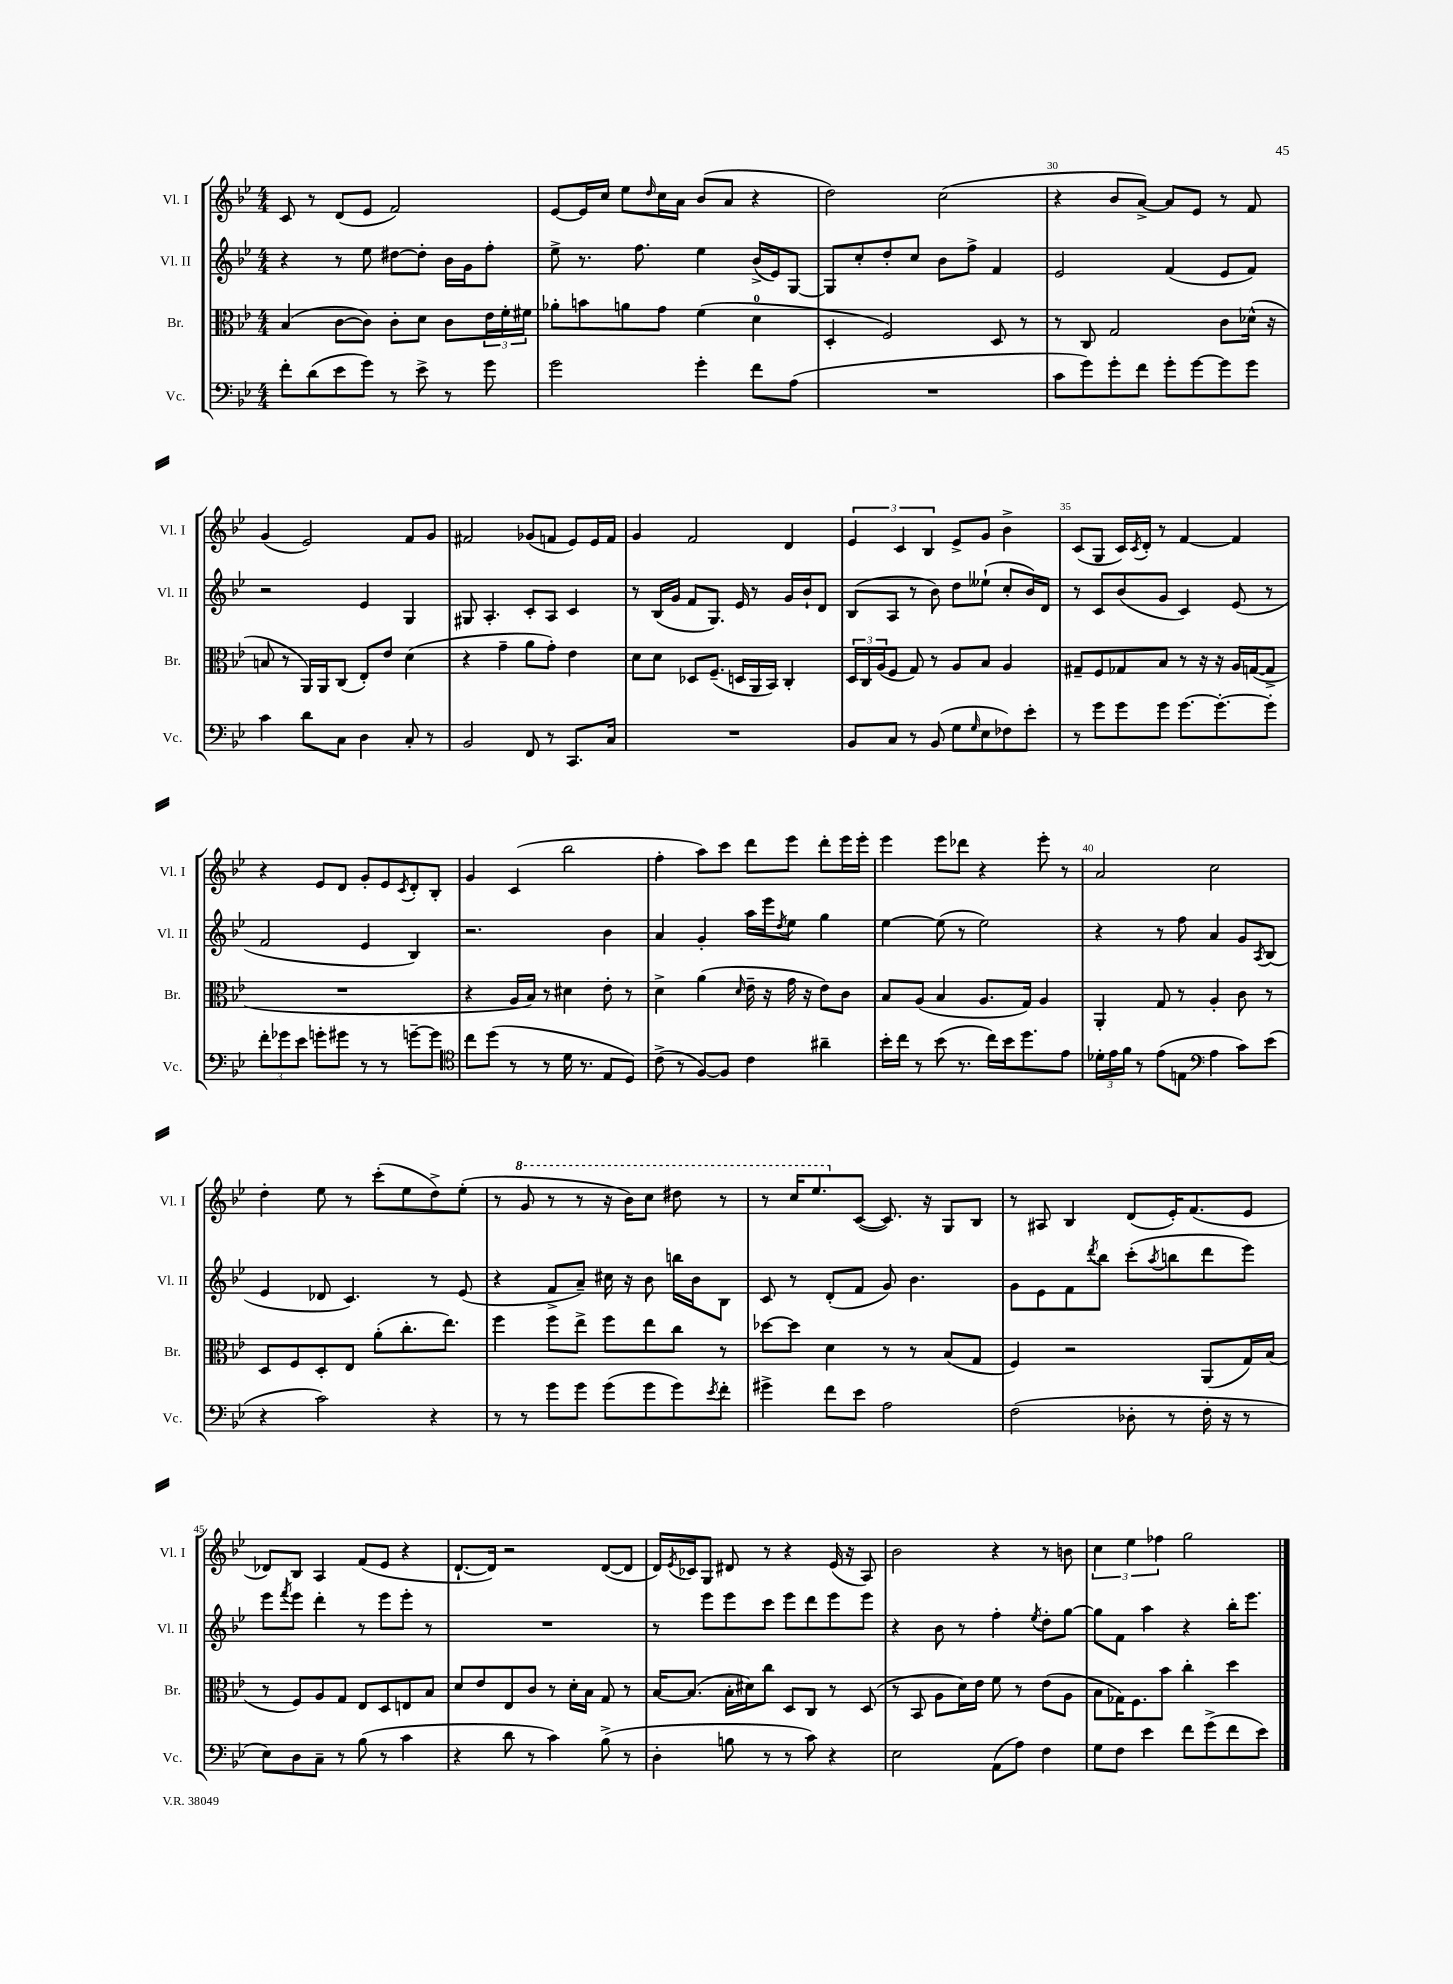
<<
\new StaffGroup <<
\new Staff = "s0" \with { instrumentName = "Vl. I" shortInstrumentName = "Vl. I" } {
    \clef treble \key bes \major \numericTimeSignature \time 4/4
    c'8 r8 d'8( ees'8 f'2) |
    ees'8~ ees'16 c''16 ees''8 \grace { d''16 } c''16 a'16 bes'8( a'8 r4 |
    d''2) c''2( |
    r4 bes'8 a'8~->) a'8 ees'8 r8 f'8 |
    g'4( ees'2) f'8 g'8 |
    fis'2 ges'8( f'8 ees'8) ees'16 f'16 |
    g'4 f'2 d'4 |
    \tuplet 3/2 { ees'4 c'4 bes4 } ees'8-> g'8 bes'4-> |
    c'8( g8 c'16) \acciaccatura { c'8 } d'16-. r8 f'4~ f'4 |
    r4 ees'8 d'8 g'8-. ees'8 \acciaccatura { c'8 } d'8-. bes8-. |
    g'4 c'4( bes''2 |
    f''4-. a''8) c'''8 d'''8 ees'''8 d'''8-. ees'''16 ees'''16-. |
    ees'''4 ees'''8 des'''8 r4 ees'''8-. r8 |
    a'2 c''2 |
    d''4-. ees''8 r8 c'''8-.( ees''8 d''8->) ees''8-.( |
    r8 \ottava #1 g''8 r8 r8 r16 bes''16) c'''8 dis'''8 r8 |
    r8 c'''16 ees'''8. \ottava #0 c'8~( c'8.) r16 g8 bes8 |
    r8 ais8 bes4 d'8( ees'16-.) f'8.( ees'8 |
    des'8) bes8 a4 f'8( ees'8 r4 |
    d'8.~-! d'16) r2 d'8~( d'8 |
    d'16) \acciaccatura { ees'8 } ces'16 g8 dis'8 r8 r4 ees'16( r16 a8) |
    bes'2 r4 r8 b'8 |
    \tuplet 3/2 { c''4 ees''4 fes''4 } g''2 \bar "|." |
}
\new Staff = "s1" \with { instrumentName = "Vl. II" shortInstrumentName = "Vl. II" } {
    \clef treble \key bes \major \numericTimeSignature \time 4/4
    r4 r8 ees''8 dis''8~ dis''8-. bes'16 g'16 f''8-. |
    ees''8-> r8. f''8. ees''4 bes'16->( ees'16) g8~ |
    g8 c''8-. d''8-. c''8 bes'8 f''8-> f'4 |
    ees'2 f'4( ees'8 f'8) |
    r2 ees'4 g4 |
    gis8 a4.-. c'8-. a8 c'4 |
    r8 bes16( g'16 f'8 g8.) ees'16 r8 g'16 bes'16-! d'8 |
    bes8( a8 r8 bes'8) d''8 eeses''8-!( c''8-. bes'16) d'16 |
    r8 c'8 bes'8( g'8 c'4) ees'8( r8 |
    f'2 ees'4 bes4) |
    r2. bes'4 |
    a'4 g'4-. a''16 ees'''16 \acciaccatura { d''8 } ees''8 g''4 |
    ees''4~ ees''8( r8 ees''2) |
    r4 r8 f''8 a'4 g'8 \acciaccatura { a8 } bes8( |
    ees'4 des'8 c'4.) r8 ees'8( |
    r4 f'8-> a'8--) cis''16 r16 bes'8 b''16 bes'16 bes8 |
    c'8 r8 d'8-.( f'8 g'8) bes'4. |
    g'8 ees'8 f'8 \acciaccatura { d'''8 } bes''8 c'''8-.( \acciaccatura { a''8 } b''8 d'''8 ees'''8) |
    ees'''8 \acciaccatura { f'''8 } ees'''8 d'''4-. r8 ees'''8 ees'''8-. r8 |
    R1 |
    r8 ees'''8 ees'''8 c'''8 ees'''8 d'''8 ees'''8 ees'''8 |
    r4 bes'8 r8 f''4-. \acciaccatura { ees''8 } d''8-. g''8~ |
    g''8 f'8 a''4 r4 bes''16-. ees'''8. \bar "|." |
}
\new Staff = "s2" \with { instrumentName = "Br." shortInstrumentName = "Br." } {
    \clef alto \key bes \major \numericTimeSignature \time 4/4
    bes4( c'8~ c'8) c'8-. d'8 c'8 \tuplet 3/2 { ees'16 f'16-. fis'16 } |
    aes'8-. b'8 a'8 g'8 f'4( d'4-0 |
    d4-. f2) d8 r8 |
    r8 c8 g2 c'8 des'16-^( r16 |
    b8 r8 a,16) a,16 c8( ees8-.) ees'8 d'4( |
    r4 g'4-- a'8 g'8-.) ees'4 |
    d'8 d'8 des8 f8.--( d16 a,16 bes,16) c4-. |
    \tuplet 3/2 { d16 c16 a16( } f8 g8) r8 a8 bes8 a4 |
    gis8-- f8 ges8 bes8 r8 r16 r16 a16 g16~( g8-> |
    R1 |
    r4 a16 bes16) r8 dis'4 ees'8-. r8 |
    d'4-> a'4( \grace { d'16 } ees'16-- r16 g'16 r16 ees'8) c'8 |
    bes8 a8( bes4 a8. g16) a4 |
    a,4-. g8 r8 a4-. c'8 r8 |
    d8 f8 d8-. ees8 a'8-.( c''8.-. ees''8.) |
    f''4 f''8 ees''8-> f''8 ees''8 c''8 r8 |
    des''8~ des''8 d'4 r8 r8 bes8( g8 |
    f4) r2 a,8( g16) bes16( |
    r8 f8) a8 g8 ees8 d8 e8 bes8 |
    d'8 ees'8 ees8 c'8 r8 d'16-. bes16 g8 r8 |
    bes16~ bes8.( bes16-. dis'16) c''8 d8 c8 r8 d8( |
    r8 bes,8 a8 d'16) ees'16 f'8 r8 ees'8( a8 |
    bes8 ges16) f8. bes'8 c''4-. d''4 \bar "|." |
}
\new Staff = "s3" \with { instrumentName = "Vc." shortInstrumentName = "Vc." } {
    \clef bass \key bes \major \numericTimeSignature \time 4/4
    f'8-. d'8( ees'8 g'8) r8 ees'8-> r8 g'8 |
    g'2 g'4-. f'8 a8( |
    R1 |
    c'8 g'8) g'8-. f'8 g'8-. g'8~ g'8 g'8 |
    c'4 d'8 c8 d4 c8-. r8 |
    bes,2 f,8 r8 c,8. c16 |
    R1 |
    bes,8 c8 r8 bes,8( g8 \grace { g16 } ees8 fes8) ees'8-. |
    r8 g'8 g'8 g'8 g'8.~ g'8.~-. g'8-. |
    \tuplet 3/2 { f'8-. ges'8 ees'8 } g'8-. gis'8 r8 r8 g'8~-- g'8 |
    \clef tenor c''8 d''8( r8 r8 d'16 r8. ees8 d8) |
    c'8->( r8 f8~) f8 c'4 ais'4-- |
    bes'16-. c''16 r8 bes'8( r8. c''16) bes'16 d''8. ees'8 |
    \tuplet 3/2 { des'16-. ees'16 f'16 } r8 ees'8( e8 \clef bass a4 c'8) ees'8( |
    r4 c'2) r4 |
    r8 r8 g'8 g'8 g'8( g'8 g'8) \acciaccatura { ees'8 } f'8-. |
    gis'4-> f'8 ees'8 a2 |
    f2( des8-. r8 f16-. r16 r8 |
    ees8) d8 c8-- r8 bes8( r8 c'4 |
    r4 d'8 r8 c'4) bes8->( r8 |
    d4-. b8 r8 r8 c'8) r4 |
    ees2 a,8( a8) f4 |
    g8 f8 ees'4 f'8 g'8->( f'8 ees'8) \bar "|." |
}
>>
>>
\layout { \context { \Score currentBarNumber = #27 \override BarNumber.break-visibility = ##(#f #t #t) barNumberVisibility = #(every-nth-bar-number-visible 5) } }
